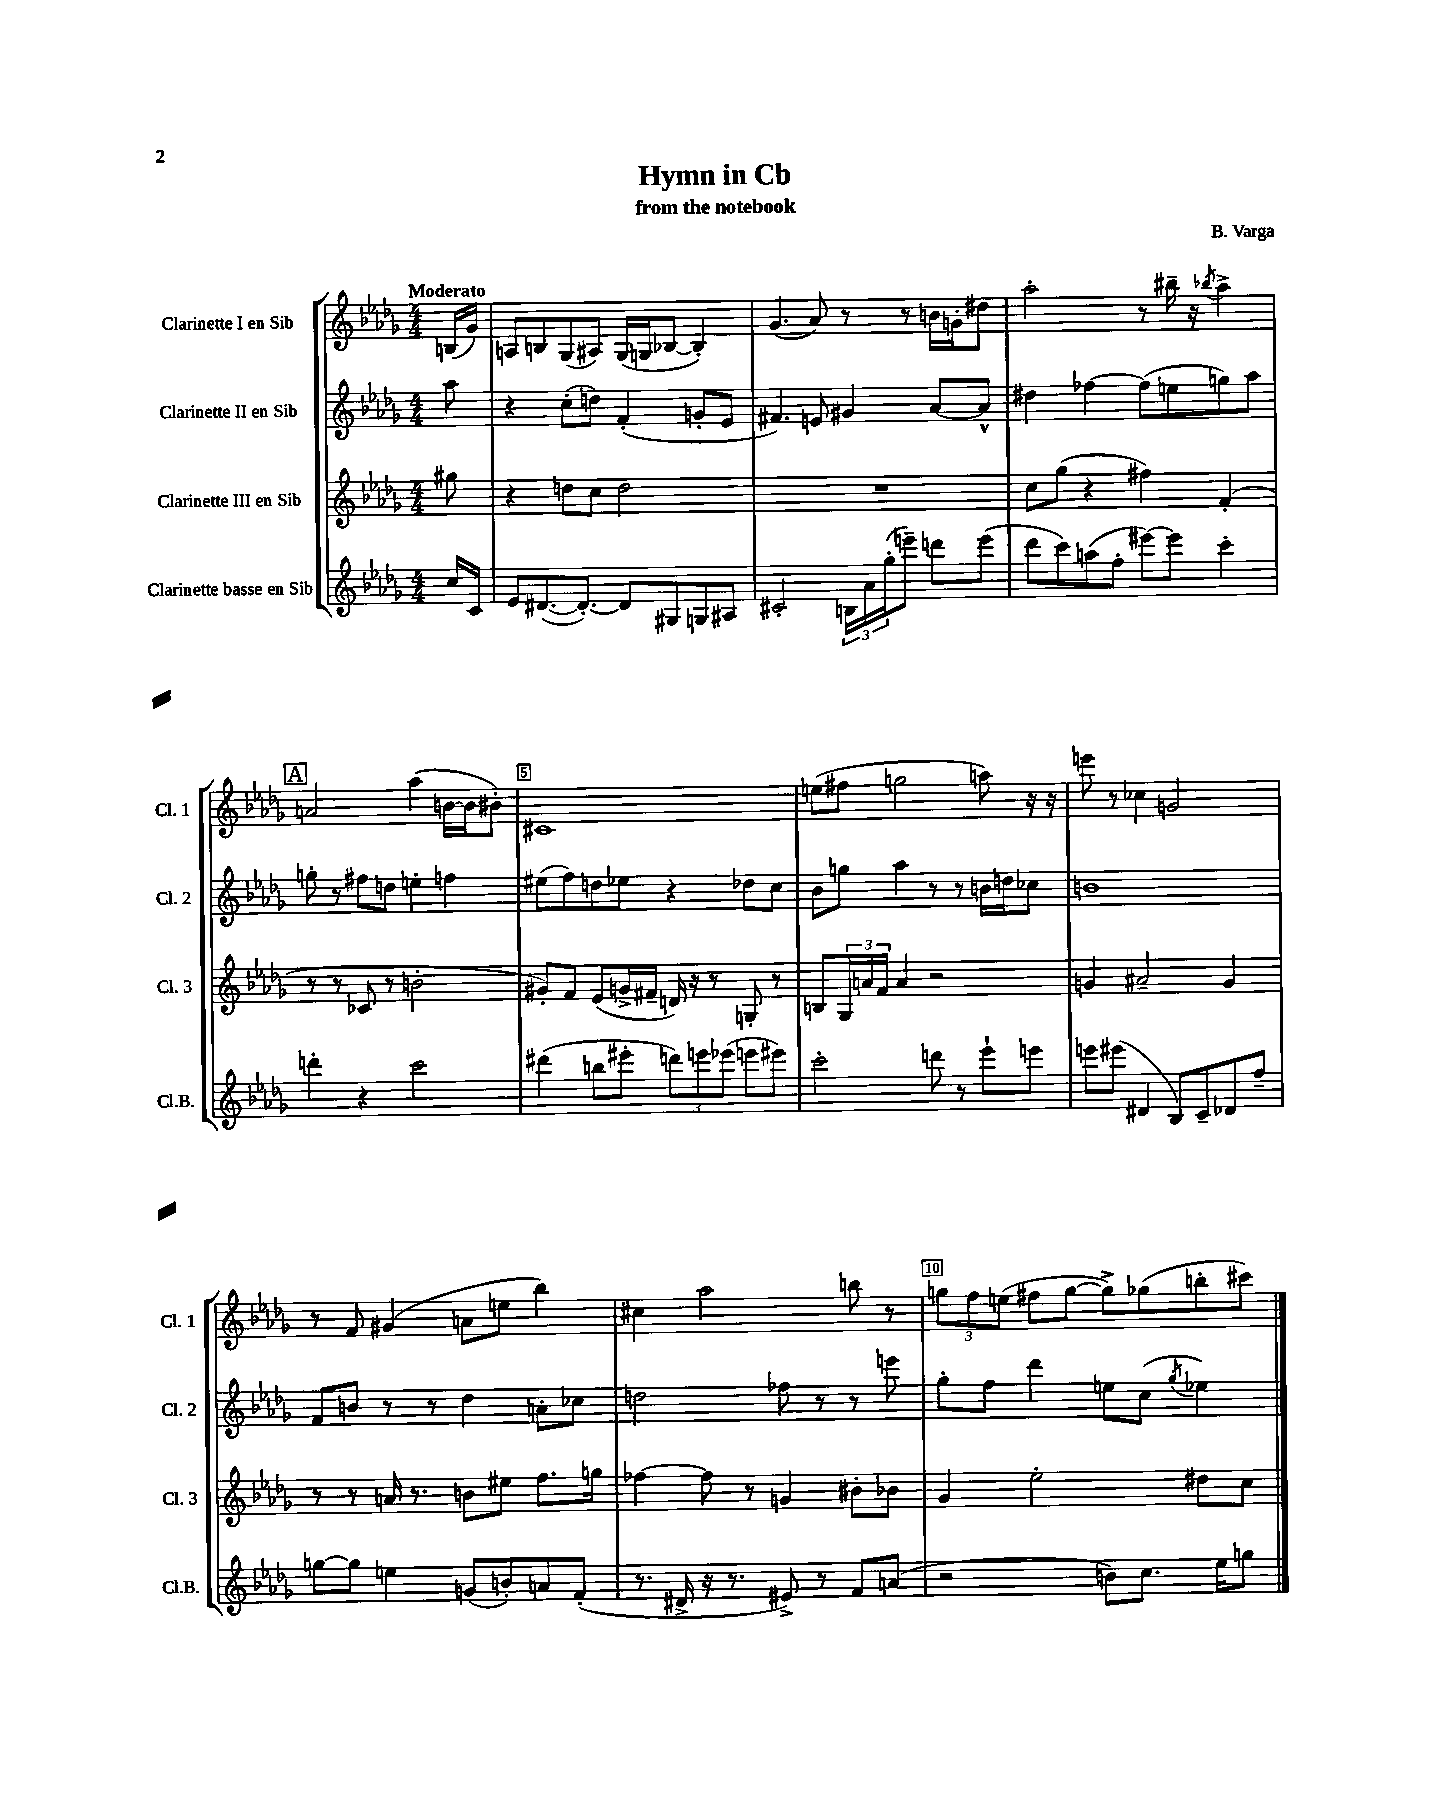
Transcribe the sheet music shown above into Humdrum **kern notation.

**kern	**kern	**kern	**kern
*staff4	*staff3	*staff2	*staff1
*clefG2	*clefG2	*clefG2	*clefG2
*k[b-e-a-d-g-]	*k[b-e-a-d-g-]	*k[b-e-a-d-g-]	*k[b-e-a-d-g-]
*M4/4	*M4/4	*M4/4	*M4/4
16cc/LL	8gg#\	8aa-\	(16B/LL
16c/JJ	.	.	16g-/JJ)
=	=	=	=
8e-/L	4r	4r	8A/L
([8.d#/	.	.	8B/
.	8dd\L	(8cc'\L	(8G-/
8.d#'/_J)	.	.	.
.	8cc\J	8dd\J)	8A#/J)
8d#/]L	2dd\	(4f'/	(16G-/LL
.	.	.	16G/J
8G#/	.	.	[8B-/J
8G/	.	8g'/L	4B-'/])
8A#/J	.	8e-/J	.
=	=	=	=
2c#'/	1r	4.f#/)	(4.g-/
.	.	8e/	8a-/)
24B\LL	.	4g#/	8r
24a-\	.	.	.
(24gg-'\J	.	.	.
8eee~\J)	.	.	8r
8ddd\L	.	[8a-/L	16b\LL
.	.	.	16g'\J
(8eee\J	.	8a-^^/]J	8dd#\J
=	=	=	=
8ddd-\L	8cc\L	4dd#\	2aa-'\
8ccc\)	(8gg-\J	.	.
(8aa\	4r	[4ff-\	.
8ff'\J	.	.	.
[8eee#\L)	4ff#\)	(8ff-\]L	8r
8eee#\]J	.	8ee\	16bb#~\
.	.	.	16r
.	.	.	8qbb-/
4ccc'\	(4f'/	8gg\)	4aa-^\
.	.	8aa-\J	.
=	=	=	=
4ddd'\	8r	8gg'\	2a/
.	8r	8r	.
4r	8c-/	8ff#\L	.
.	8r	8dd\J	.
2ccc\	2b'\	4ee'\	(4aa-\
.	.	4ff\	[16b\LL
.	.	.	16b\]J
.	.	.	8b#'\J)
=	=	=	=
(4ddd#\	8g#'/L)	(8ee#\L	1c#
.	8f/J	8ff\)	.
8bb\L	(8e-/L	8dd\	.
8eee#'\J	16g^/L	8ee-\J	.
.	16f#~/JJ	.	.
12ddd\L)	16d/)	4r	.
.	16r	.	.
12eee\	.	.	.
.	8r	.	.
(12eee-\J	.	.	.
8eee\L	8G'/	8dd-\L	.
8eee#\J)	8r	8cc\J	.
=	=	=	=
2ccc'\	8B/L	8b-\L	(8ee\L
.	24G-/L	8gg\J	8ff#\J
.	24a/	.	.
.	24f/JJ	.	.
.	4a/	4aa-\	2gg\
8ddd\	2r	8r	.
8r	.	8r	.
8eee-`\L	.	16b\LL	8aa\)
.	.	16dd\J	.
8eee\J	.	8cc-\J	16r
.	.	.	16r
=	=	=	=
8eee\L	4g/	1b	8eee\
(8eee#\J	.	.	8r
4d#/	2a#~/	.	4cc-\
8B-/L)	.	.	2g/
8c~/	.	.	.
8d-/	4g/	.	.
8ff~/J	.	.	.
=	=	=	=
[8gg\L	8r	8f/L	8r
8gg\]J	8r	8b/J	8f/
4ee\	16a/	8r	(4g#/
.	8.r	.	.
.	.	8r	.
(8g/L	8b\L	4dd-\	8a\L
8b'/)	8ee#\J	.	8ee\J
8a/	8.ff\L	8a'\L	4bb-\)
(8f'/J	.	8cc-\J	.
.	16gg\Jk	.	.
=	=	=	=
8.r	[4ff-\	2dd\	4cc#\
16d#^/	.	.	.
16r	8ff-\]	.	2aa-\
8.r	.	.	.
.	8r	.	.
8e#^/)	4g/	8ff-\	.
8r	.	8r	.
8f/L	8b#'\L	8r	8bb\
(8a/J	8b-\J	8eee\	8r
=	=	=	=
2r	4g-/	8gg-'\L	12gg\L
.	.	.	12ff\
.	.	8ff\J	.
.	.	.	(12ee\J
.	2ee-'\	4ddd-\	8ff#\L
.	.	.	[8gg\J
8b\L)	.	8ee\L	8gg^\]L)
8.cc\J	.	(8cc\J	(8gg-\
.	.	8qgg-/	.
.	8dd#\L	4ee-\)	8bb'\
16ee-\LK	.	.	.
8gg\J	8cc\J	.	8ccc#\J)
==	==	==	==
*-	*-	*-	*-
